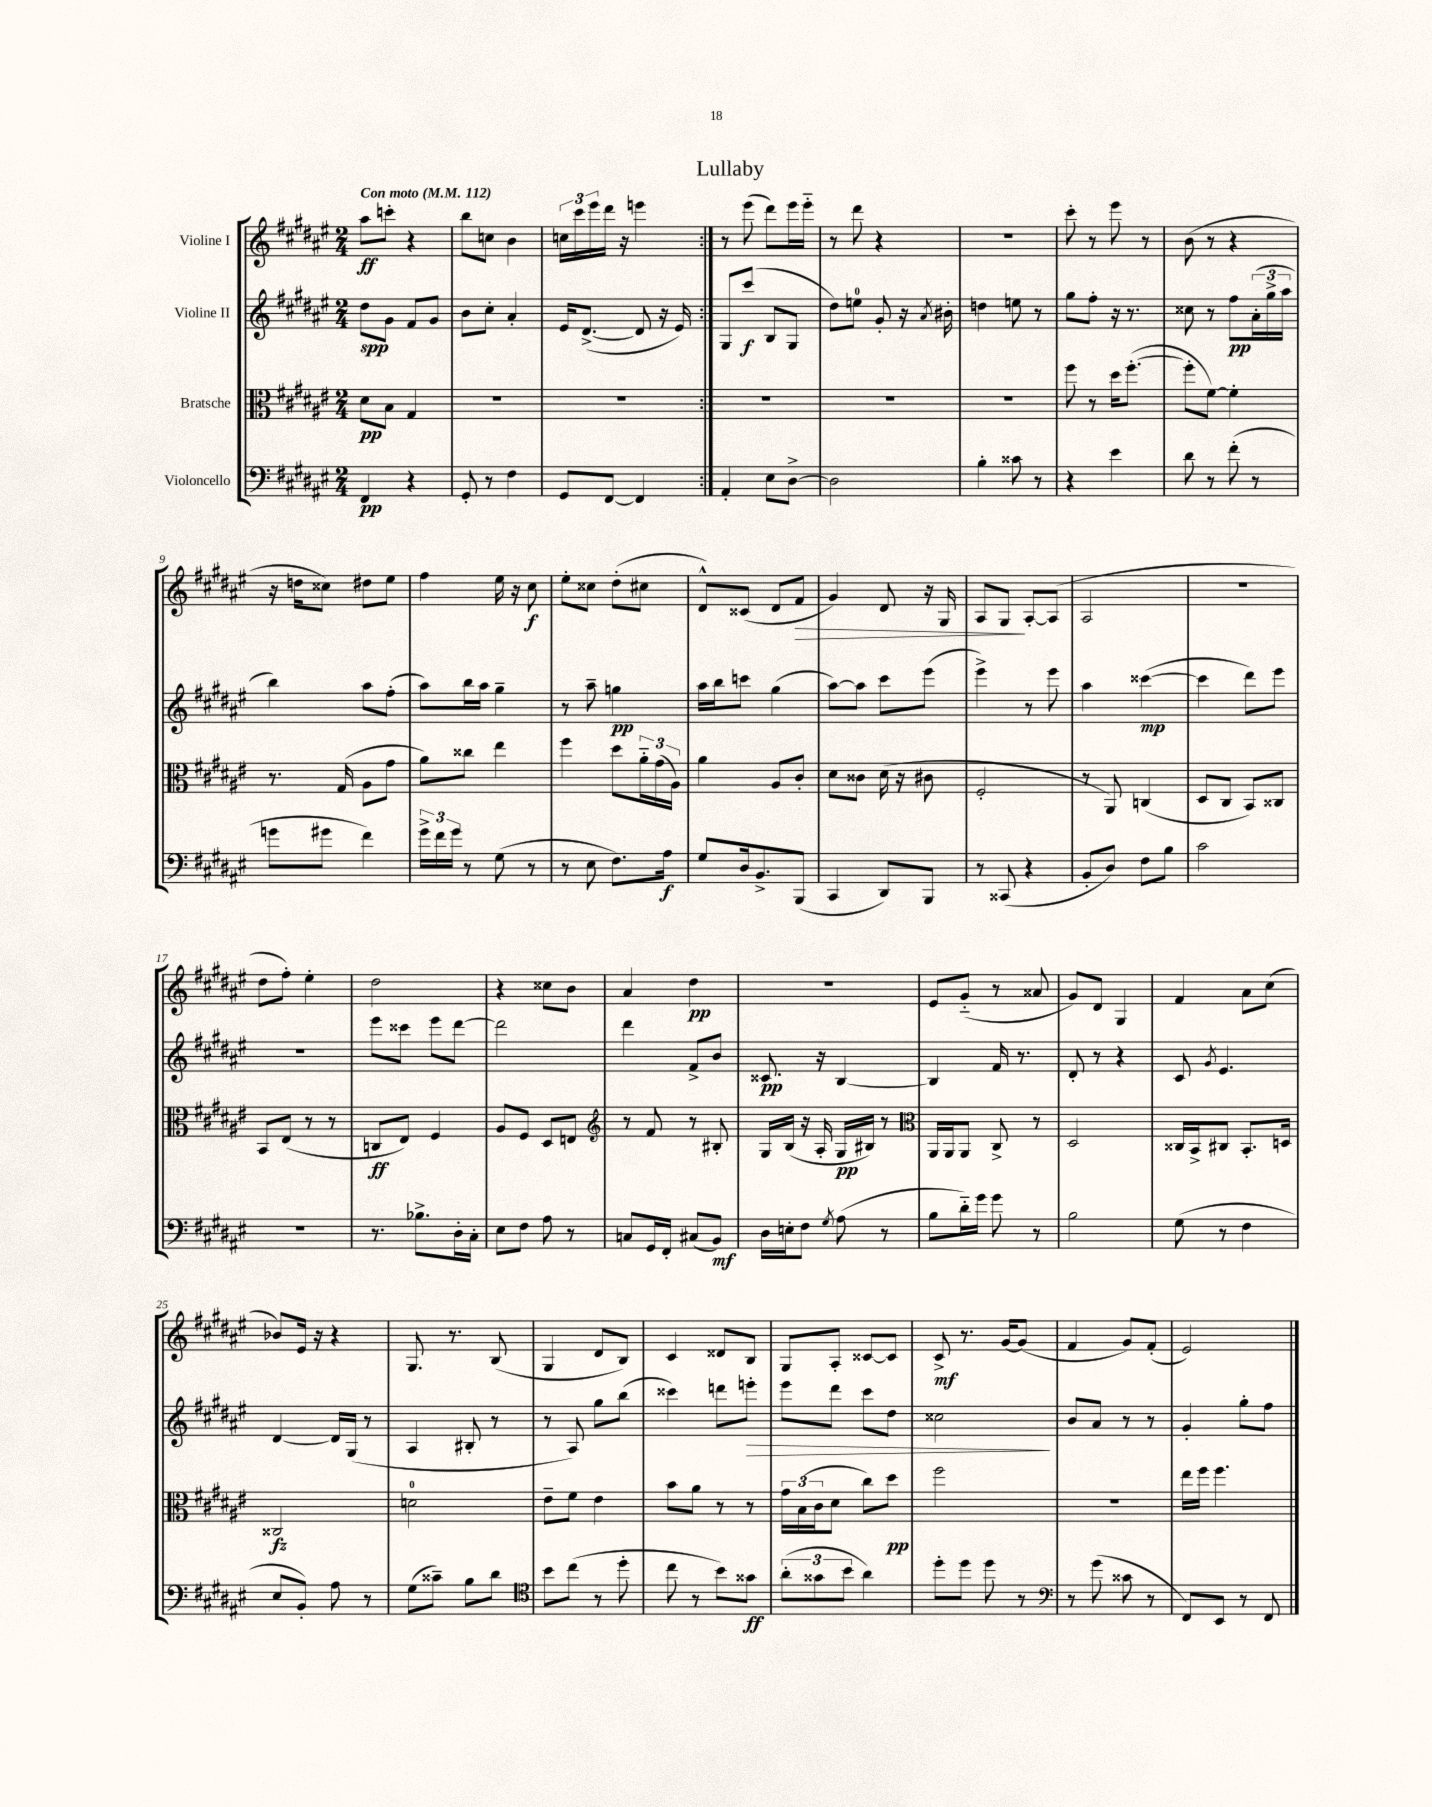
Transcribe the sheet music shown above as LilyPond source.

\header { title = "Lullaby" }
<<
\new StaffGroup <<
\new Staff = "s0" \with { instrumentName = "Violine I" } {
    \clef treble \key fis \major \numericTimeSignature \time 2/4 \tempo "Con moto" 4 = 112
    \repeat volta 2 { ais''8\ff c'''8-. r4 |
    b''8 c''8 b'4 |
    \tuplet 3/2 { c''16 cis'''16 eis'''16 } dis'''16 r16 e'''4 | }
    r8 eis'''8( dis'''8) eis'''16 eis'''16-_ |
    r8 dis'''8 r4 |
    R2 |
    cis'''8-. r8 eis'''8 r8 |
    b'8( r8 r4 |
    r16 d''16 cisis''8) dis''8 eis''8 |
    fis''4 eis''16 r16 cis''8\f |
    eis''8-. cisis''8 dis''8-.( cis''8 |
    dis'8-^) cisis'8( dis'8 fis'8\> |
    gis'4) dis'8 r16 gis16 |
    ais8 gis8\! ais8~-. ais8( |
    ais2 |
    r2 |
    dis''8 fis''8-.) eis''4-. |
    dis''2 |
    r4 cisis''8 b'8 |
    ais'4 dis''4\pp |
    r2 |
    eis'8 gis'8-_( r8 aisis'8 |
    gis'8) dis'8 gis4 |
    fis'4 ais'8 cis''8( |
    bes'8) eis'16 r16 r4 |
    gis8. r8. b8( |
    gis4 dis'8 b8) |
    cis'4 disis'8 b8 |
    gis8 ais8-. cisis'8~ cisis'8 |
    cis'8->\mf r8. gis'16~ gis'8( |
    fis'4 gis'8) fis'8-.( |
    eis'2) \bar "|." |
}
\new Staff = "s1" \with { instrumentName = "Violine II" } {
    \clef treble \key fis \major \numericTimeSignature \time 2/4
    \repeat volta 2 { dis''8\spp gis'8 fis'8 gis'8 |
    b'8 cis''8-. ais'4-. |
    eis'16 dis'8.~->( dis'8 r16 eis'16) | }
    gis8 cis'''8\f( b8 gis8 |
    dis''8) e''8-0 gis'8-. r16 \acciaccatura { ais'8 } bis'16-. |
    d''4 e''8 r8 |
    gis''8 fis''8-. r16 r8. |
    cisis''8 r8 fis''8\pp \tuplet 3/2 { ais'16-.( gis''16-> ais''16 } |
    b''4) ais''8 fis''8-.( |
    ais''8) b''16 ais''16 gis''4-- |
    r8 ais''8-- g''4\pp |
    ais''16 b''16 c'''8 gis''4( |
    ais''8~) ais''8 cis'''8 eis'''8( |
    eis'''4->) r8 eis'''8 |
    ais''4 cisis'''4~\mp( |
    cisis'''4 dis'''8) eis'''8 |
    r2 |
    eis'''8 cisis'''8 eis'''8 dis'''8~ |
    dis'''2 |
    dis'''4 fis'8-> b'8 |
    cisis'8.\pp r16 b4~ |
    b4 fis'16 r8. |
    dis'8-. r8 r4 |
    cis'8 \acciaccatura { gis'8 } eis'4. |
    dis'4~ dis'16 gis16( r8 |
    ais4 bis8-. r8 |
    r8 ais8) gis''8 b''8( |
    cisis'''4) d'''8 e'''8-.\> |
    eis'''8 dis'''8 cis'''8 dis''8 |
    cisis''2\! |
    b'8 ais'8 r8 r8 |
    gis'4-. gis''8-. fis''8 \bar "|." |
}
\new Staff = "s2" \with { instrumentName = "Bratsche" } {
    \clef alto \key fis \major \numericTimeSignature \time 2/4
    \repeat volta 2 { dis'8\pp b8 gis4 |
    R2 |
    R2 | }
    R2 |
    R2 |
    r2 |
    fis''8 r8 dis''16 fis''8.~-.( |
    fis''8-. fis'8~) fis'4-. |
    r8. gis16( ais8 gis'8 |
    ais'8) cisis''8 eis''4 |
    fis''4 dis''8 \tuplet 3/2 { ais'16-_ gis'16( ais16) } |
    ais'4 ais8 cis'8-. |
    dis'8 cisis'8 dis'16( r16 cis'8 |
    fis2-. |
    r8 ais,8) c4( |
    dis8 cis8 b,8) cisis8 |
    b,8 eis8( r8 r8 |
    c8\ff eis8) fis4 |
    ais8 fis8 dis8 e8 |
    \clef treble r8 fis'8 r8 bis8-. |
    gis16 b16( r16 ais16-. gis16\pp bis16) r8 |
    \clef alto ais,16 ais,16 ais,8 cis8-> r8 |
    dis2 |
    cisis16 b,16-> cis8 b,8.-. d16 |
    cisis2\fz |
    d'2-0 |
    eis'8-- fis'8 eis'4 |
    b'8 ais'8 r8 r8 |
    \tuplet 3/2 { gis'16 b16( cis'16 } dis'8 cis''8) dis''8\pp |
    fis''2 |
    R2 |
    eis''16 fis''16 fis''4. \bar "|." |
}
\new Staff = "s3" \with { instrumentName = "Violoncello" } {
    \clef bass \key fis \major \numericTimeSignature \time 2/4
    \repeat volta 2 { fis,4\pp r4 |
    gis,8-. r8 fis4 |
    gis,8 fis,8~ fis,4 | }
    ais,4-. eis8 dis8~-> |
    dis2 |
    b4-. cisis'8 r8 |
    r4 eis'4 |
    dis'8 r8 fis'8-.( r8 |
    g'8 gis'8 fis'4) |
    \tuplet 3/2 { gis'16-> fis'16 gis'16 } r8 gis8( r8 |
    r8 eis8 fis8.) ais16\f |
    gis8 dis16 b,8.-> b,,8( |
    cis,4 dis,8) b,,8 |
    r8 cisis,8( r4 |
    b,8-. dis8) fis8 b8 |
    cis'2 |
    r2 |
    r8. bes8.-> dis16-. cis16-. |
    eis8 fis8 ais8 r8 |
    c8 gis,16 fis,16-. cis8( b,8\mf) |
    dis16 e16-. fis8 \acciaccatura { gis8 } ais8( r8 |
    b8 dis'16-_) gis'16 gis'8 r8 |
    b2 |
    gis8( r8 fis4 |
    eis8 b,8-.) ais8 r8 |
    gis8( cisis'8--) b8 dis'8 |
    \clef tenor b'8 cis''8( r8 dis''8-. |
    cis''8 r8 b'8) gisis'8\ff |
    \tuplet 3/2 { ais'8-.( gisis'8 b'8 } ais'4) |
    dis''8-. dis''8 dis''8 r8 |
    \clef bass r8 gis'8( cisis'8 r8 |
    fis,8) eis,8 r8 fis,8 \bar "|." |
}
>>
>>
